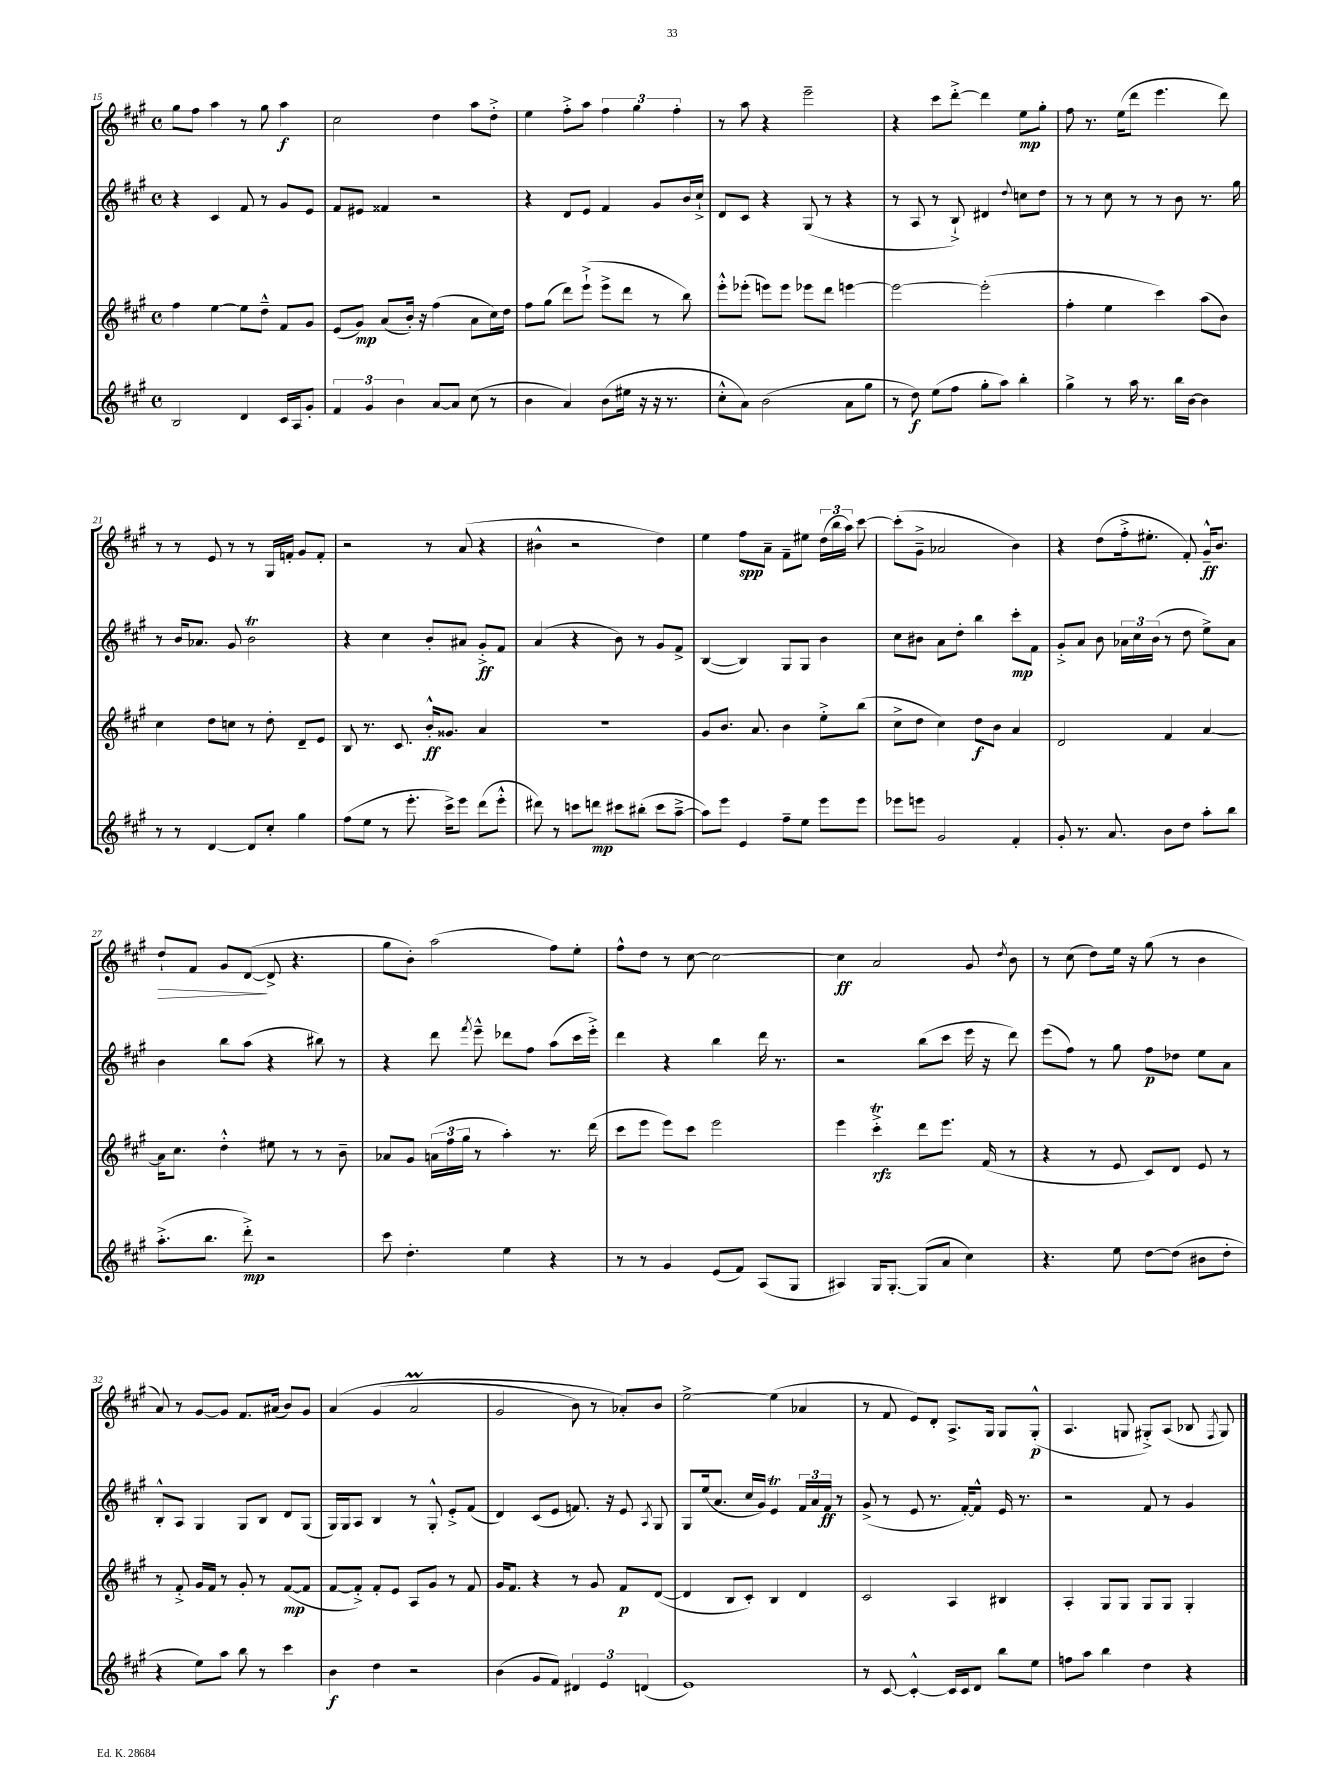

**kern	**dynam	**kern	**dynam	**kern	**dynam	**kern	**dynam
*part4	*part4	*part3	*part3	*part2	*part2	*part1	*part1
*staff4	*staff4	*staff3	*staff3	*staff2	*staff2	*staff1	*staff1
*clefG2	*	*clefG2	*	*clefG2	*	*clefG2	*
*k[f#c#g#]	*	*k[f#c#g#]	*	*k[f#c#g#]	*	*k[f#c#g#]	*
*M4/4	*	*M4/4	*	*M4/4	*	*M4/4	*
*met(c)	*	*met(c)	*	*met(c)	*	*met(c)	*
=15	=15	=15	=15	=15	=15	=15	=15
2B/	.	4ff#\	.	4r	.	8gg#\L	.
.	.	.	.	.	.	8ff#\J	.
.	.	[4ee\	.	4c#/	.	4aa\	.
4d/	.	8ee\L]	.	8f#/	.	8r	.
.	.	8dd~^^\J	.	8r	.	8gg#\	.
16c#/LL	.	8f#/L	.	8g#/L	.	4aa\	f
16A/J	.	.	.	.	.	.	.
8g#'/J	.	8g#/J	.	8e/J	.	.	.
=16	=16	=16	=16	=16	=16	=16	=16
6f#/	.	(8e/L	.	8f#/L	.	2cc#\	.
.	.	8g#/J)	mp	8e#X/J	.	.	.
6g#/	.	.	.	.	.	.	.
.	.	(8a/L	.	4f##X/	.	.	.
6b\	.	.	.	.	.	.	.
.	.	16b'/Jk)	.	.	.	.	.
.	.	16r	.	.	.	.	.
[8a/L	.	(4ff#\	.	2r	.	4dd\	.
8a/J]	.	.	.	.	.	.	.
(8cc#\	.	8a\L	.	.	.	8aa\L	.
8r	.	16cc#\L)	.	.	.	8dd'^\J	.
.	.	16dd\JJ	.	.	.	.	.
=17	=17	=17	=17	=17	=17	=17	=17
4b\	.	8ff#\L	.	4r	.	4ee\	.
.	.	(8gg#\J	.	.	.	.	.
4a/)	.	8ddd\L)	.	8d/L	.	8ff#'^\L	.
.	.	(8eee`^\J	.	8e/J	.	8aa\J	.
(8b\L	.	8eee^\L	.	4f#/	.	6ff#\	.
16ee#X\Jk	.	8ddd\J	.	.	.	.	.
.	.	.	.	.	.	6gg#\	.
16r	.	.	.	.	.	.	.
16r	.	8r	.	8g#/L	.	.	.
8.r	.	.	.	.	.	.	.
.	.	.	.	.	.	6ff#'\	.
.	.	8bb\)	.	16b/L	.	.	.
.	.	.	.	16cc#`^/JJ	.	.	.
=18	=18	=18	=18	=18	=18	=18	=18
8cc#'^^\L	.	8eee'^^\L	.	8d/L	.	8r	.
8a\J)	.	(8eee-X'\J	.	8c#/J	.	8aa\	.
(2b\	.	8eeen\L)	.	4r	.	4r	.
.	.	8eee\J	.	.	.	.	.
.	.	8eee-X\L	.	(8G#/	.	2eee~\	.
.	.	8ddd\J	.	8r	.	.	.
8a\L	.	[4eeen\	.	4r	.	.	.
8gg#\J	.	.	.	.	.	.	.
=19	=19	=19	=19	=19	=19	=19	=19
8r	.	2eee\_	.	8r	.	4r	.
8dd\)	f	.	.	8A/	.	.	.
(8ee\L	.	.	.	8r	.	8ccc#\L	.
8ff#\J	.	.	.	8B`^/)	.	[8ddd'^\J	.
8gg#'\L	.	(2eee'\]	.	4d#X/	.	4ddd\]	.
8aa\J)	.	.	.	.	.	.	.
.	.	.	.	8qqdd/	.	.	.
4bb'\	.	.	.	8ccn\L	.	8ee\L	mp
.	.	.	.	8dd\J	.	8gg#'\J	.
=20	=20	=20	=20	=20	=20	=20	=20
4gg#^\	.	4ff#'\	.	8r	.	8ff#\	.
.	.	.	.	8r	.	8.r	.
8r	.	4ee\	.	8cc#\	.	.	.
.	.	.	.	.	.	(16ee\KL	.
16aa\	.	.	.	8r	.	8ddd\J	.
8.r	.	.	.	.	.	.	.
.	.	4ccc#\)	.	8r	.	4.eee\	.
16bb\LL	.	.	.	8b\	.	.	.
[16b\JJ	.	.	.	.	.	.	.
4b\]	.	(8aa\L	.	8.r	.	.	.
.	.	8b\J)	.	.	.	8ddd\)	.
.	.	.	.	16gg#\	.	.	.
!!LO:LB:g=z
=21	=21	=21	=21	=21	=21	=21	=21
8r	.	4cc#\	.	8r	.	8r	.
8r	.	.	.	16b/KL	.	8r	.
.	.	.	.	8.a-X/J	.	.	.
[4d/	.	8dd\L	.	.	.	8e/	.
.	.	8ccn\J	.	8g#/	.	8r	.
8d/L]	.	8r	.	2bT\	.	8r	.
8cc#'/J	.	8dd'\	.	.	.	16G#/LL	.
.	.	.	.	.	.	16fn'/JJ	.
4gg#\	.	8d~/L	.	.	.	8g#/L	.
.	.	8e/J	.	.	.	8f'/J	.
=22	=22	=22	=22	=22	=22	=22	=22
(8ff#\L	.	8B/	.	4r	.	2r	.
8ee\J	.	8.r	.	.	.	.	.
8r	.	.	.	4cc#\	.	.	.
.	.	8.c#/	.	.	.	.	.
8.eee'\	.	.	.	.	.	.	.
.	.	16b'^^/KL	ff	8b'/L	.	8r	.
16ccc#^\KL)	.	8.g##X/J	.	.	.	.	.
8eee\J	.	.	.	8a#X/J	.	(8a/	.
(8ddd\L	.	4a/	.	8g#'^/L	ff	4r	.
8eee'^^\J	.	.	.	8f#/J	.	.	.
=23	=23	=23	=23	=23	=23	=23	=23
8ddd#X\)	.	1r	.	(4a/	.	4b#X^^\	.
8r	.	.	.	.	.	.	.
8cccn\L	.	.	.	4r	.	2r	.
8dddn\J	mp	.	.	.	.	.	.
8ccc#X\L	.	.	.	8b\)	.	.	.
(8bb#X'\J	.	.	.	8r	.	.	.
8ccc#\L	.	.	.	8g#/L	.	4dd\)	.
[8aa~^\J	.	.	.	8f#^/J	.	.	.
=24	=24	=24	=24	=24	=24	=24	=24
8aa\L])	.	8g#/L	.	([4B/	.	4ee\	.
8eee\J	.	8.b/J	.	.	.	.	.
4e/	.	.	.	4B/])	.	8ff#\L	spp
.	.	8.a/	.	.	.	.	.
.	.	.	.	.	.	8a~\J	.
8ff#~\L	.	4b\	.	8G#/L	.	8f#~\L	.
8ee\J	.	.	.	8G#/J	.	8ee#X\J	.
8eee\L	.	8ee'^\L	.	4b\	.	(24dd\LL	.
.	.	.	.	.	.	24bb\	.
.	.	.	.	.	.	24aa\JJ)	.
8eee\J	.	(8bb\J	.	.	.	[8ccc#\	.
=25	=25	=25	=25	=25	=25	=25	=25
8eee-X\L	.	8cc#^\L	.	8cc#\L	.	(8ccc#'\L]	.
8eeen\J	.	8dd\J	.	8b#X\J	.	8g#~^\J	.
2g#/	.	4cc#\)	.	8a\L	.	2a-X/	.
.	.	.	.	8dd'\J	.	.	.
.	.	8dd\L	f	4bb\	.	.	.
.	.	8b\J	.	.	.	.	.
4f#'/	.	4a/	.	8ccc#'\L	mp	4b\)	.
.	.	.	.	8f#\J	.	.	.
=26	=26	=26	=26	=26	=26	=26	=26
8g#'/	.	2d/	.	8g#'^/L	.	4r	.
8.r	.	.	.	8a/J	.	.	.
.	.	.	.	8b\	.	(8dd\L	.
8.a/	.	.	.	.	.	.	.
.	.	.	.	24a-X\LL	.	16ff#'^\k	.
.	.	.	.	24cc#\	.	.	.
.	.	.	.	.	.	8.ee#X'\J	.
.	.	.	.	(24b\JJ	.	.	.
8b\L	.	4f#/	.	8r	.	.	.
8dd\J	.	.	.	8dd\	.	8f#'/)	.
8aa'\L	.	[4a/	.	8ee^\L)	.	16g#~^^/KL	ff
.	.	.	.	.	.	8.b/J	.
8bb\J	.	.	.	8a-\J	.	.	.
!!LO:LB:g=z
=27	=27	=27	=27	=27	=27	=27	=27
!	!	!	!	!	!	!	!LO:HP:b
(8.aa'^\L	.	16a\KL]	.	4b\	.	8dd`/L	>
.	.	8.cc#\J	.	.	.	.	.
.	.	.	.	.	.	8f#/J	.
8.bb\J	.	.	.	.	.	.	.
.	.	4dd'^^\	.	8bb\L	.	8g#/L	.
8ddd'^\)	mp	.	.	(8aa\J	.	([8d/J	.
2r	.	8ee#X\	.	4r	.	8d^/]	]
.	.	8r	.	.	.	4.r	.
.	.	8r	.	8bb#X\)	.	.	.
.	.	8b~\	.	8r	.	.	.
=28	=28	=28	=28	=28	=28	=28	=28
8ccc#\	.	8a-X/L	.	4r	.	8gg#\L	.
4.dd'\	.	8g#/J	.	.	.	8b'\J)	.
.	.	(24an\LL	.	8ddd\	.	(2aa\	.
.	.	24ff#\	.	.	.	.	.
.	.	24gg#\JJ	.	.	.	.	.
.	.	.	.	8qfff#/	.	.	.
.	.	8r	.	8eee~^^\	.	.	.
4ee\	.	4aa'\)	.	8ddd-X\L	.	.	.
.	.	.	.	8ff#\J	.	.	.
4r	.	8.r	.	(8aa\L	.	8ff#\L)	.
.	.	.	.	16ccc#\L	.	8ee'\J	.
.	.	(16ddd\	.	16eee'^\JJ)	.	.	.
=29	=29	=29	=29	=29	=29	=29	=29
8r	.	8ccc#\L	.	4ddd\	.	8ff#^^\L	.
8r	.	8eee\J	.	.	.	8dd\J	.
4g#/	.	8eee\L)	.	4r	.	8r	.
.	.	8ccc#\J	.	.	.	[8cc#\	.
(8e/L	.	2eee\	.	4bb\	.	2cc#\_	.
8f#/J)	.	.	.	.	.	.	.
(8A/L	.	.	.	16ddd\	.	.	.
.	.	.	.	8.r	.	.	.
8G#/J	.	.	.	.	.	.	.
=30	=30	=30	=30	=30	=30	=30	=30
4A#X/)	.	4eee\	.	2r	.	4cc#\]	ff
16G#/KL	.	4ccc#t'^\	rfz	.	.	2a/	.
[8.G#'/J	.	.	.	.	.	.	.
(8G#/L]	.	8ddd\L	.	(8bb\L	.	.	.
8a/J	.	8.eee\J	.	8ccc#\J	.	.	.
4cc#\)	.	.	.	16eee\	.	8g#/	.
.	.	(16f#/	.	16r	.	.	.
.	.	.	.	.	.	8qdd/	.
.	.	8r	.	8ddd\)	.	8b\	.
=31	=31	=31	=31	=31	=31	=31	=31
4.r	.	4r	.	(8eee\L	.	8r	.
.	.	.	.	8ff#\J)	.	(8cc#\	.
.	.	8r	.	8r	.	8dd\L)	.
8ee\	.	8e/	.	8gg#\	.	16ee\Jk	.
.	.	.	.	.	.	16r	.
[8dd\L	.	8c#/L)	.	8ff#\L	p	(8gg#\	.
(8dd\J]	.	8d/J	.	8dd-X\J	.	8r	.
8b#X\L	.	8e/	.	8ee\L	.	4b\	.
8dd'\J	.	8r	.	8a\J	.	.	.
!!LO:LB:g=z
=32	=32	=32	=32	=32	=32	=32	=32
4r	.	8r	.	8B'^^/L	.	8a/)	.
.	.	8f#'^/	.	8A/J	.	8r	.
8ee\L)	.	16g#/LL	.	4G#/	.	[8g#/L	.
.	.	16f#/JJ	.	.	.	.	.
8aa\J	.	8r	.	.	.	8g#/J]	.
8bb\	.	8g#'/	.	8G#/L	.	8.f#/L	.
8r	.	8r	.	8B/J	.	.	.
.	.	.	.	.	.	(16a#X/Jk	.
4ccc#\	.	([8f#/L	mp	8d/L	.	8b/L)	.
.	.	8f#/J]	.	(8G#/J	.	8g#/J	.
=33	=33	=33	=33	=33	=33	=33	=33
4b\	f	[8f#/L	.	16G#/LL)	.	(4a/	.
.	.	.	.	16G#/J	.	.	.
.	.	8f#'^/J])	.	8A/J	.	.	.
4dd\	.	8f#'/L	.	4B/	.	(4g#/	.
.	.	8e/J	.	.	.	.	.
2r	.	8A/L	.	8r	.	2aM/	.
.	.	8g#/J	.	8G#'^^/	.	.	.
.	.	8r	.	8e'^/L	.	.	.
.	.	8f#/	.	(8f#/J	.	.	.
=34	=34	=34	=34	=34	=34	=34	=34
(4b\	.	16g#/KL	.	4d/)	.	2g#/	.
.	.	8.f#/J	.	.	.	.	.
8g#/L	.	4r	.	(8c#/L	.	.	.
8f#/J)	.	.	.	8e/J	.	.	.
6d#X/	.	8r	.	8.fn/)	.	8b\)	.
.	.	8g#/	.	.	.	8r	.
6e/	.	.	.	.	.	.	.
.	.	.	.	16r	.	.	.
.	.	8f#/L	p	8e/	.	8a-X'/L)	.
(6dn/	.	.	.	.	.	.	.
.	.	.	.	8qA/	.	.	.
.	.	([8d/J	.	8G#/	.	8b/J	.
=35	=35	=35	=35	=35	=35	=35	=35
1e)	.	4d/]	.	8G#/L	.	[2ee^\	.
.	.	.	.	(16ee/k	.	.	.
.	.	.	.	8.a/J	.	.	.
.	.	8B/L	.	.	.	.	.
.	.	8c#'/J)	.	16cc#/LL	.	.	.
.	.	.	.	16g#/JJ)	.	.	.
.	.	4B/	.	4eT/	.	(4ee\]	.
.	.	4d/	.	24f#/LL	.	4a-X/	.
.	.	.	.	24a/	.	.	.
.	.	.	.	24f#/JJ	ff	.	.
.	.	.	.	8r	.	.	.
=36	=36	=36	=36	=36	=36	=36	=36
8r	.	2c#/	.	(8g#^/	.	8r	.
[8c#/	.	.	.	8r	.	8f#/	.
4c#'^^/_	.	.	.	8e/	.	8e/L)	.
.	.	.	.	8.r	.	8d'/J	.
16c#/LL]	.	4A/	.	.	.	8.A^/L	.
16c#/J	.	.	.	[16f#'/KL)	.	.	.
8d/J	.	.	.	8f#^^/J]	.	.	.
.	.	.	.	.	.	16G#/Jk	.
8bb\L	.	4B#X/	.	16e/	.	8G#/L	.
.	.	.	.	8.r	.	.	.
8ee\J	.	.	.	.	.	(8G#'^^/J	p
=37	=37	=37	=37	=37	=37	=37	=37
8ffn\L	.	4A'/	.	2r	.	4.A/	.
8aa\J	.	.	.	.	.	.	.
4bb\	.	8G#/L	.	.	.	.	.
.	.	8G#/J	.	.	.	8Gn/	.
4dd\	.	8G#/L	.	8f#/	.	8G#X'^/L)	.
.	.	8G#/J	.	8r	.	(8A/J	.
4r	.	4G#'/	.	4g#/	.	8B-X/	.
.	.	.	.	.	.	8qF#/	.
.	.	.	.	.	.	8G#/)	.
==	==	==	==	==	==	==	==
*-	*-	*-	*-	*-	*-	*-	*-
